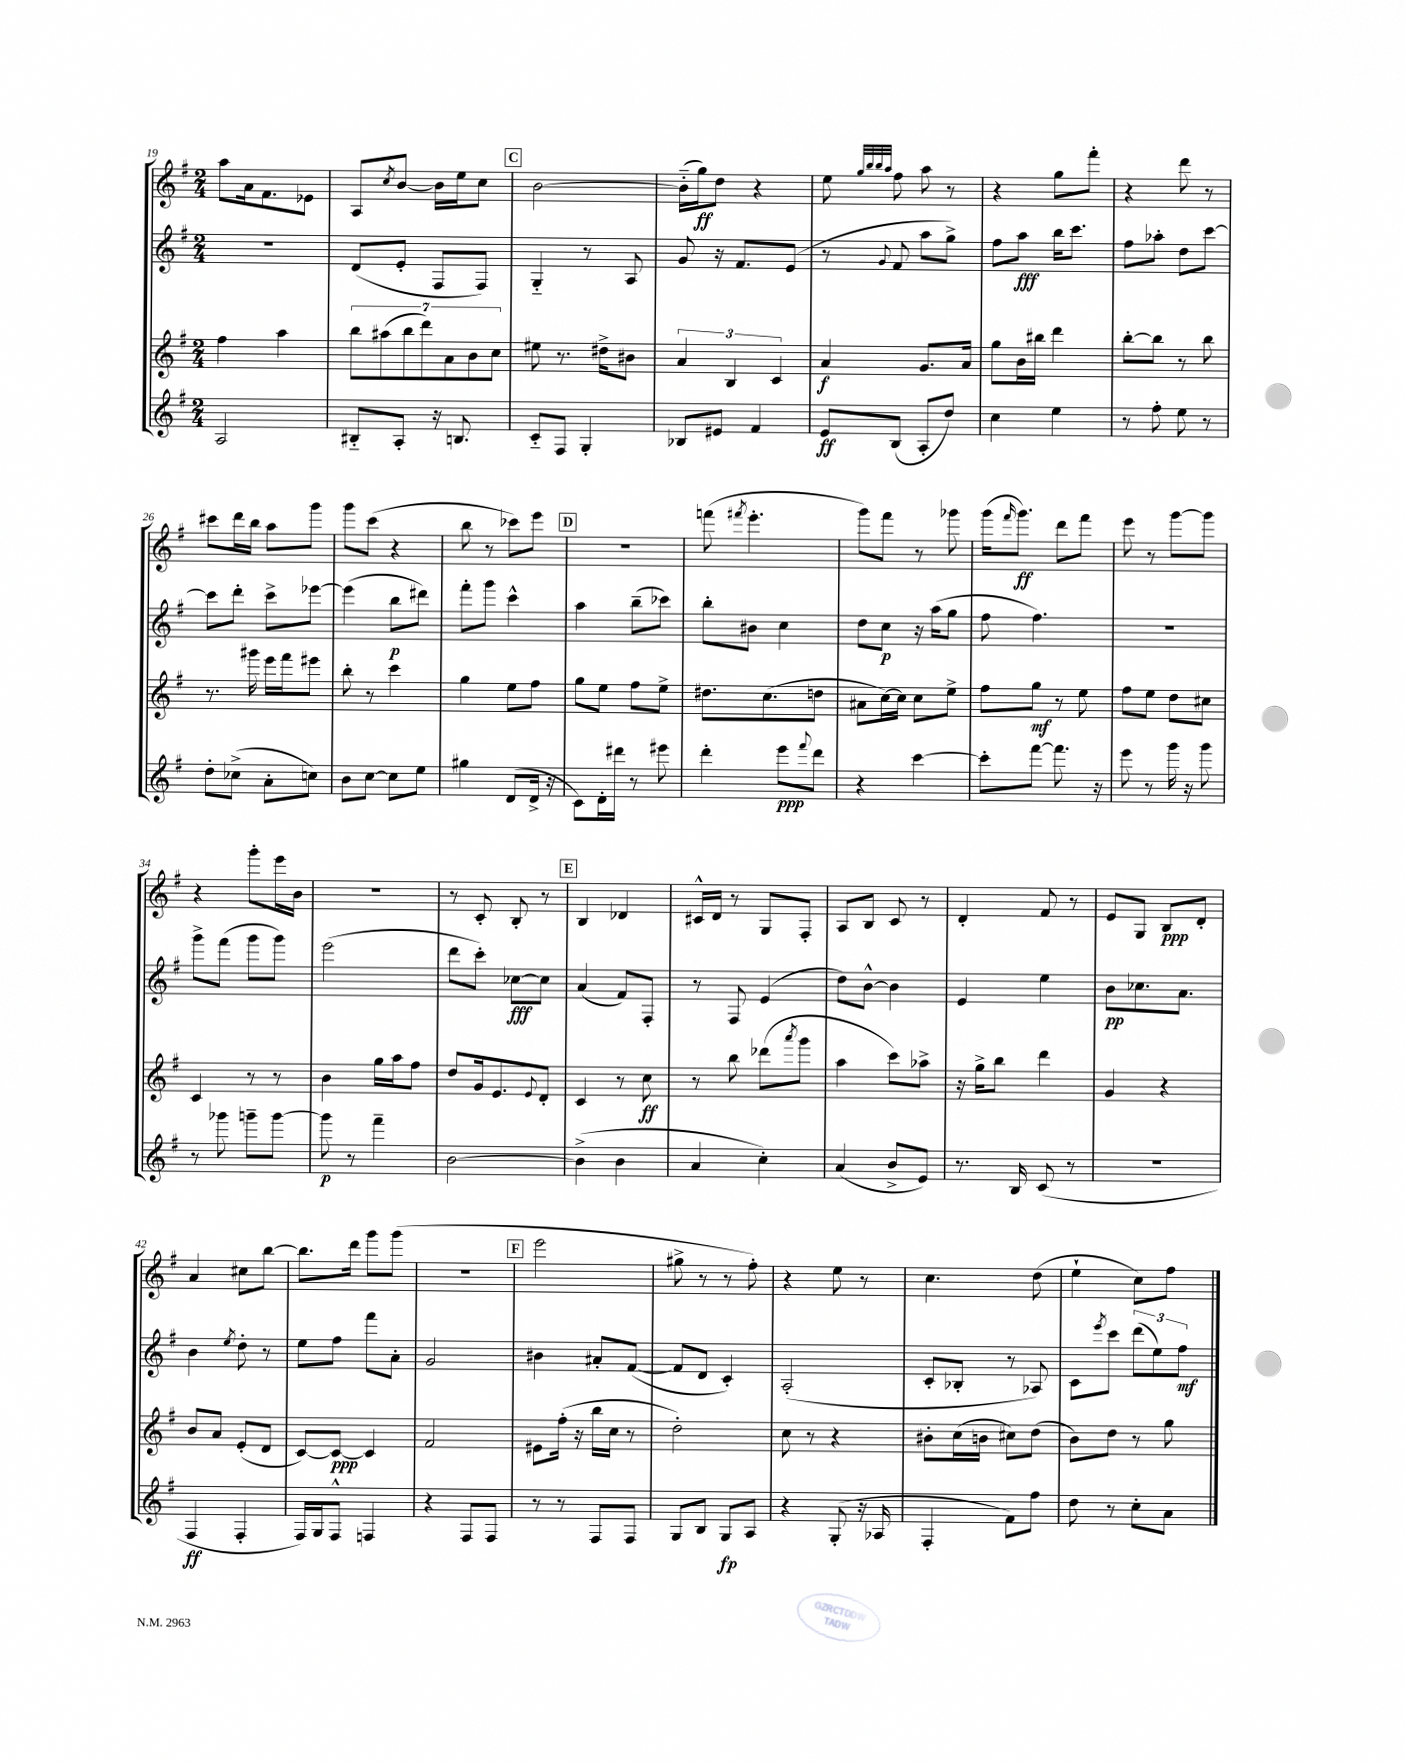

**kern	**dynam	**kern	**dynam	**kern	**dynam	**kern	**dynam
*part4	*part4	*part3	*part3	*part2	*part2	*part1	*part1
*staff4	*staff4	*staff3	*staff3	*staff2	*staff2	*staff1	*staff1
*clefG2	*	*clefG2	*	*clefG2	*	*clefG2	*
*k[f#]	*	*k[f#]	*	*k[f#]	*	*k[f#]	*
*M2/4	*	*M2/4	*	*M2/4	*	*M2/4	*
=19	=19	=19	=19	=19	=19	=19	=19
2A/	.	4ff#\	.	2r	.	8aa\L	.
.	.	.	.	.	.	16a\k	.
.	.	.	.	.	.	8.f#\	.
.	.	4aa\	.	.	.	.	.
.	.	.	.	.	.	8e-X\J	.
=20	=20	=20	=20	=20	=20	=20	=20
8B#X/L	.	14bb\L	.	(8d/L	.	8A/L	.
.	.	(14aa#X\	.	.	.	.	.
.	.	.	.	.	.	8qcc/	.
8A'/J	.	.	.	8e'/J	.	[8b/J	.
.	.	14bb\	.	.	.	.	.
.	.	14ddd\)	.	.	.	.	.
16r	.	.	.	8F#/L	.	16b\LL]	.
.	.	14a\	.	.	.	.	.
8.Bn/	.	.	.	.	.	16ee\J	.
.	.	14b\	.	.	.	.	.
.	.	.	.	8F#/J)	.	8cc\J	.
.	.	14cc\J	.	.	.	.	.
!!LO:REH:place=s1:t=C
=21	=21	=21	=21	=21	=21	=21	=21
8c/L	.	8ee#X\	.	4G/	.	[2b\	.
8F#/J	.	8.r	.	.	.	.	.
4G'/	.	.	.	8r	.	.	.
.	.	16dd#X^\KL	.	.	.	.	.
.	.	8b#X\J	.	8A/	.	.	.
=22	=22	=22	=22	=22	=22	=22	=22
8B-X/L	.	6a/	.	8g/	.	(16b\LL]	.
.	.	.	.	.	.	16gg\J)	ff
8e#X/J	.	.	.	16r	.	8dd\J	.
.	.	6B/	.	.	.	.	.
.	.	.	.	8.f#/L	.	.	.
4f#/	.	.	.	.	.	4r	.
.	.	6c/	.	.	.	.	.
.	.	.	.	(8e/J	.	.	.
=23	=23	=23	=23	=23	=23	=23	=23
8e/L	ff	4a/	f	8r	.	8ee\	.
.	.	.	.	.	.	32qqgg/LLL	.
.	.	.	.	.	.	32qqbb/	.
.	.	.	.	.	.	32qqbb/	.
.	.	.	.	8qqg/	.	32qqaa/JJJ	.
(8B/J	.	.	.	8f#/	.	8ff#\	.
8A'/L	.	8.g/L	.	8aa\L	.	8aa\	.
8dd/J)	.	.	.	8gg^\J)	.	8r	.
.	.	16a/Jk	.	.	.	.	.
=24	=24	=24	=24	=24	=24	=24	=24
4cc\	.	8gg\L	.	8ff#\L	.	4r	.
.	.	16b\L	.	8aa\J	fff	.	.
.	.	16bb#X\JJ	.	.	.	.	.
4ee\	.	4ddd\	.	16bb\KL	.	8gg\L	.
.	.	.	.	8.ccc\J	.	.	.
.	.	.	.	.	.	8fff#'\J	.
=25	=25	=25	=25	=25	=25	=25	=25
8r	.	[8bb'\L	.	8ff#\L	.	4r	.
8ff#'\	.	8bb\J]	.	8aa-X'\J	.	.	.
8ee\	.	8r	.	8dd\L	.	8ddd\	.
8r	.	8bb\	.	[8ccc\J	.	8r	.
!!LO:LB:g=z
=26	=26	=26	=26	=26	=26	=26	=26
8dd'\L	.	8.r	.	8ccc\L]	.	8ccc#X\L	.
(8cc-X^\J	.	.	.	8ddd'\J	.	16ddd\L	.
.	.	16ggg#X\	.	.	.	16bb\JJ	.
8a'\L	.	16eee\LL	.	8ccc^\L	.	8aa\L	.
.	.	16fff#\J	.	.	.	.	.
8ccn\J)	.	8eee#X\J	.	[8eee-X\J	.	8ggg\J	.
=27	=27	=27	=27	=27	=27	=27	=27
8b\L	.	8bb'\	.	(4eee-\]	.	8ggg\L	.
[8cc\J	.	8r	.	.	.	(8ccc\J	.
8cc\L]	.	4ccc\	.	8bb\L	p	4r	.
8ee\J	.	.	.	8ddd#X\J)	.	.	.
=28	=28	=28	=28	=28	=28	=28	=28
4gg#X\	.	4gg\	.	8fff#'\L	.	8bb\	.
.	.	.	.	8ggg\J	.	8r	.
(8d/L	.	8ee\L	.	4ccc^^\	.	8ccc-X\L)	.
16d^/Jk	.	8ff#\J	.	.	.	8eee\J	.
16r	.	.	.	.	.	.	.
!!LO:REH:place=s1:t=D
=29	=29	=29	=29	=29	=29	=29	=29
8c\L)	.	8gg\L	.	4aa\	.	2r	.
16d'\L	.	8ee\J	.	.	.	.	.
16ddd#X\JJ	.	.	.	.	.	.	.
8r	.	8ff#\L	.	(8bb~\L	.	.	.
8eee#X\	.	8ee^\J	.	8ccc-X\J)	.	.	.
=30	=30	=30	=30	=30	=30	=30	=30
4ddd'\	.	8.dd#X\L	.	8bb'\L	.	(8fffn\	.
.	.	.	.	.	.	8qfff#X/	.
.	.	.	.	8b#X\J	.	4.eee'\	.
.	.	(8.cc\	.	.	.	.	.
8eee\L	ppp	.	.	4cc\	.	.	.
8qqfff#/	.	.	.	.	.	.	.
8ddd\J	.	8ddn\J	.	.	.	.	.
=31	=31	=31	=31	=31	=31	=31	=31
4r	.	8a#X\L	.	8dd\L	.	8ggg\L)	.
.	.	[16cc\L)	.	8cc\J	p	8fff#\J	.
.	.	16cc\JJ]	.	.	.	.	.
[4ccc\	.	8cc\L	.	16r	.	8r	.
.	.	.	.	(16aa\KL	.	.	.
.	.	8ee^\J	.	8gg\J	.	8ggg-X\	.
=32	=32	=32	=32	=32	=32	=32	=32
8ccc'\L]	.	8ff#\L	.	8ff#\	.	(16ggg\KL	.
.	.	.	.	.	.	16qqfff#/	.
.	.	.	.	.	.	8.ggg\J)	ff
[8fff#\J	.	8gg\J	mf	4.ff#\)	.	.	.
8.fff#\]	.	8r	.	.	.	8ddd\L	.
.	.	8ee\	.	.	.	8fff#\J	.
16r	.	.	.	.	.	.	.
=33	=33	=33	=33	=33	=33	=33	=33
8eee\	.	8ff#\L	.	2r	.	8eee\	.
8r	.	8ee\J	.	.	.	8r	.
16ggg\	.	8dd\L	.	.	.	[8ggg\L	.
16r	.	.	.	.	.	.	.
8ggg\	.	8cc#X\J	.	.	.	8ggg\J]	.
!!LO:LB:g=z
=34	=34	=34	=34	=34	=34	=34	=34
8r	.	4c/	.	8ggg^\L	.	4r	.
8ggg-X\	.	.	.	(8fff#\J	.	.	.
8gggn~\L	.	8r	.	8ggg\L	.	8ggg'\L	.
[8ggg\J	.	8r	.	8ggg\J)	.	16eee\L	.
.	.	.	.	.	.	16b\JJ	.
=35	=35	=35	=35	=35	=35	=35	=35
8ggg\]	p	4b\	.	(2eee\	.	2r	.
8r	.	.	.	.	.	.	.
4fff#~\	.	16gg\LL	.	.	.	.	.
.	.	16aa\J	.	.	.	.	.
.	.	8ff#\J	.	.	.	.	.
=36	=36	=36	=36	=36	=36	=36	=36
[2b\	.	8dd/L	.	8ddd\L	.	8r	.
.	.	16g/k	.	8ccc'\J)	.	8c'/	.
.	.	8.e/	.	.	.	.	.
.	.	.	.	[8cc-X\L	fff	8B'/	.
.	.	8qqe/	.	.	.	.	.
.	.	8d'/J	.	8cc-\J]	.	8r	.
!!LO:REH:place=s1:t=E
=37	=37	=37	=37	=37	=37	=37	=37
(4b^\]	.	4c/	.	(4a/	.	4B/	.
4b\	.	8r	.	8f#/L)	.	4d-X/	.
.	.	8cc\	ff	8F#'/J	.	.	.
=38	=38	=38	=38	=38	=38	=38	=38
4a/	.	8r	.	8r	.	16c#X^^/LL	.
.	.	.	.	.	.	16d/JJ	.
.	.	8bb\	.	8F#/	.	8r	.
4cc'\)	.	(8ddd-X\L	.	(4e/	.	8G/L	.
.	.	8qaaa/	.	.	.	.	.
.	.	8ggg\J	.	.	.	8F#'/J	.
=39	=39	=39	=39	=39	=39	=39	=39
(4a/	.	4aa\	.	8dd\L)	.	8A/L	.
.	.	.	.	[8b^^\J	.	8B/J	.
8b^/L	.	8ccc\L)	.	4b\]	.	8c/	.
8e/J)	.	8aa-X^\J	.	.	.	8r	.
=40	=40	=40	=40	=40	=40	=40	=40
8.r	.	16r	.	4e/	.	4d'/	.
.	.	16gg^\KL	.	.	.	.	.
.	.	8bb\J	.	.	.	.	.
16B/	.	.	.	.	.	.	.
(8c/	.	4ddd\	.	4ee\	.	8f#/	.
8r	.	.	.	.	.	8r	.
=41	=41	=41	=41	=41	=41	=41	=41
2r	.	4g/	.	8b\L	pp	8e/L	.
.	.	.	.	8.cc-X\	.	8G/J	.
.	.	4r	.	.	.	8B/L	ppp
.	.	.	.	8.a\J	.	.	.
.	.	.	.	.	.	8d'/J	.
!!LO:LB:g=z
=42	=42	=42	=42	=42	=42	=42	=42
4F#/	ff	8b/L	.	4b\	.	4a/	.
.	.	8a/J	.	.	.	.	.
.	.	.	.	8qee/	.	.	.
4F#'/	.	(8e'/L	.	8dd'\	.	8cc#X\L	.
.	.	8d/J	.	8r	.	[8bb\J	.
=43	=43	=43	=43	=43	=43	=43	=43
16F#/LL)	.	[8c/L)	.	8ee\L	.	8.bb\L]	.
16G/J	.	.	.	.	.	.	.
8F#^^/J	.	8c/J_	ppp	8ff#\J	.	.	.
.	.	.	.	.	.	16ddd\Jk	.
4Fn/	.	4c/]	.	8fff#\L	.	8ggg\L	.
.	.	.	.	8a'\J	.	(8ggg\J	.
=44	=44	=44	=44	=44	=44	=44	=44
4r	.	2f#/	.	2g/	.	2r	.
8F#/L	.	.	.	.	.	.	.
8F#/J	.	.	.	.	.	.	.
!!LO:REH:place=s1:t=F
=45	=45	=45	=45	=45	=45	=45	=45
8r	.	8e#X\L	.	4b#X\	.	2eee\	.
8r	.	(16ff#'\Jk	.	.	.	.	.
.	.	16r	.	.	.	.	.
8F#/L	.	16bb\LL	.	8a#X'/L	.	.	.
.	.	16cc\JJ	.	.	.	.	.
8F#/J	.	8r	.	([8f#/J	.	.	.
=46	=46	=46	=46	=46	=46	=46	=46
8G/L	.	2dd'\)	.	8f#/L]	.	8gg#X^\	.
8B/J	.	.	.	8d/J	.	8r	.
8G/L	fp	.	.	4c'/)	.	8r	.
8A/J	.	.	.	.	.	8ff#'\)	.
=47	=47	=47	=47	=47	=47	=47	=47
4r	.	8cc\	.	(2A'/	.	4r	.
.	.	8r	.	.	.	.	.
(8G'/	.	4r	.	.	.	8ee\	.
16r	.	.	.	.	.	8r	.
16A-X/	.	.	.	.	.	.	.
=48	=48	=48	=48	=48	=48	=48	=48
4F#'/	.	8b#X'\L	.	8c'/L	.	4.cc\	.
.	.	(16cc\L	.	8B-X'/J	.	.	.
.	.	16bn\JJ	.	.	.	.	.
8f#\L)	.	8cc#X\L)	.	8r	.	.	.
8ff#\J	.	(8dd\J	.	8A-X/)	.	(8dd\	.
=49	=49	=49	=49	=49	=49	=49	=49
8dd\	.	8b\L)	.	8c\L	.	4ee`\	.
.	.	.	.	8qeee/	.	.	.
8r	.	8dd\J	.	8ccc\J	.	.	.
8cc'\L	.	8r	.	(12ddd\L	.	8cc\L)	.
.	.	.	.	12ee\)	.	.	.
8a\J	.	8gg\	.	.	.	8ff#\J	.
.	.	.	.	12ff#\J	mf	.	.
==	==	==	==	==	==	==	==
*-	*-	*-	*-	*-	*-	*-	*-
